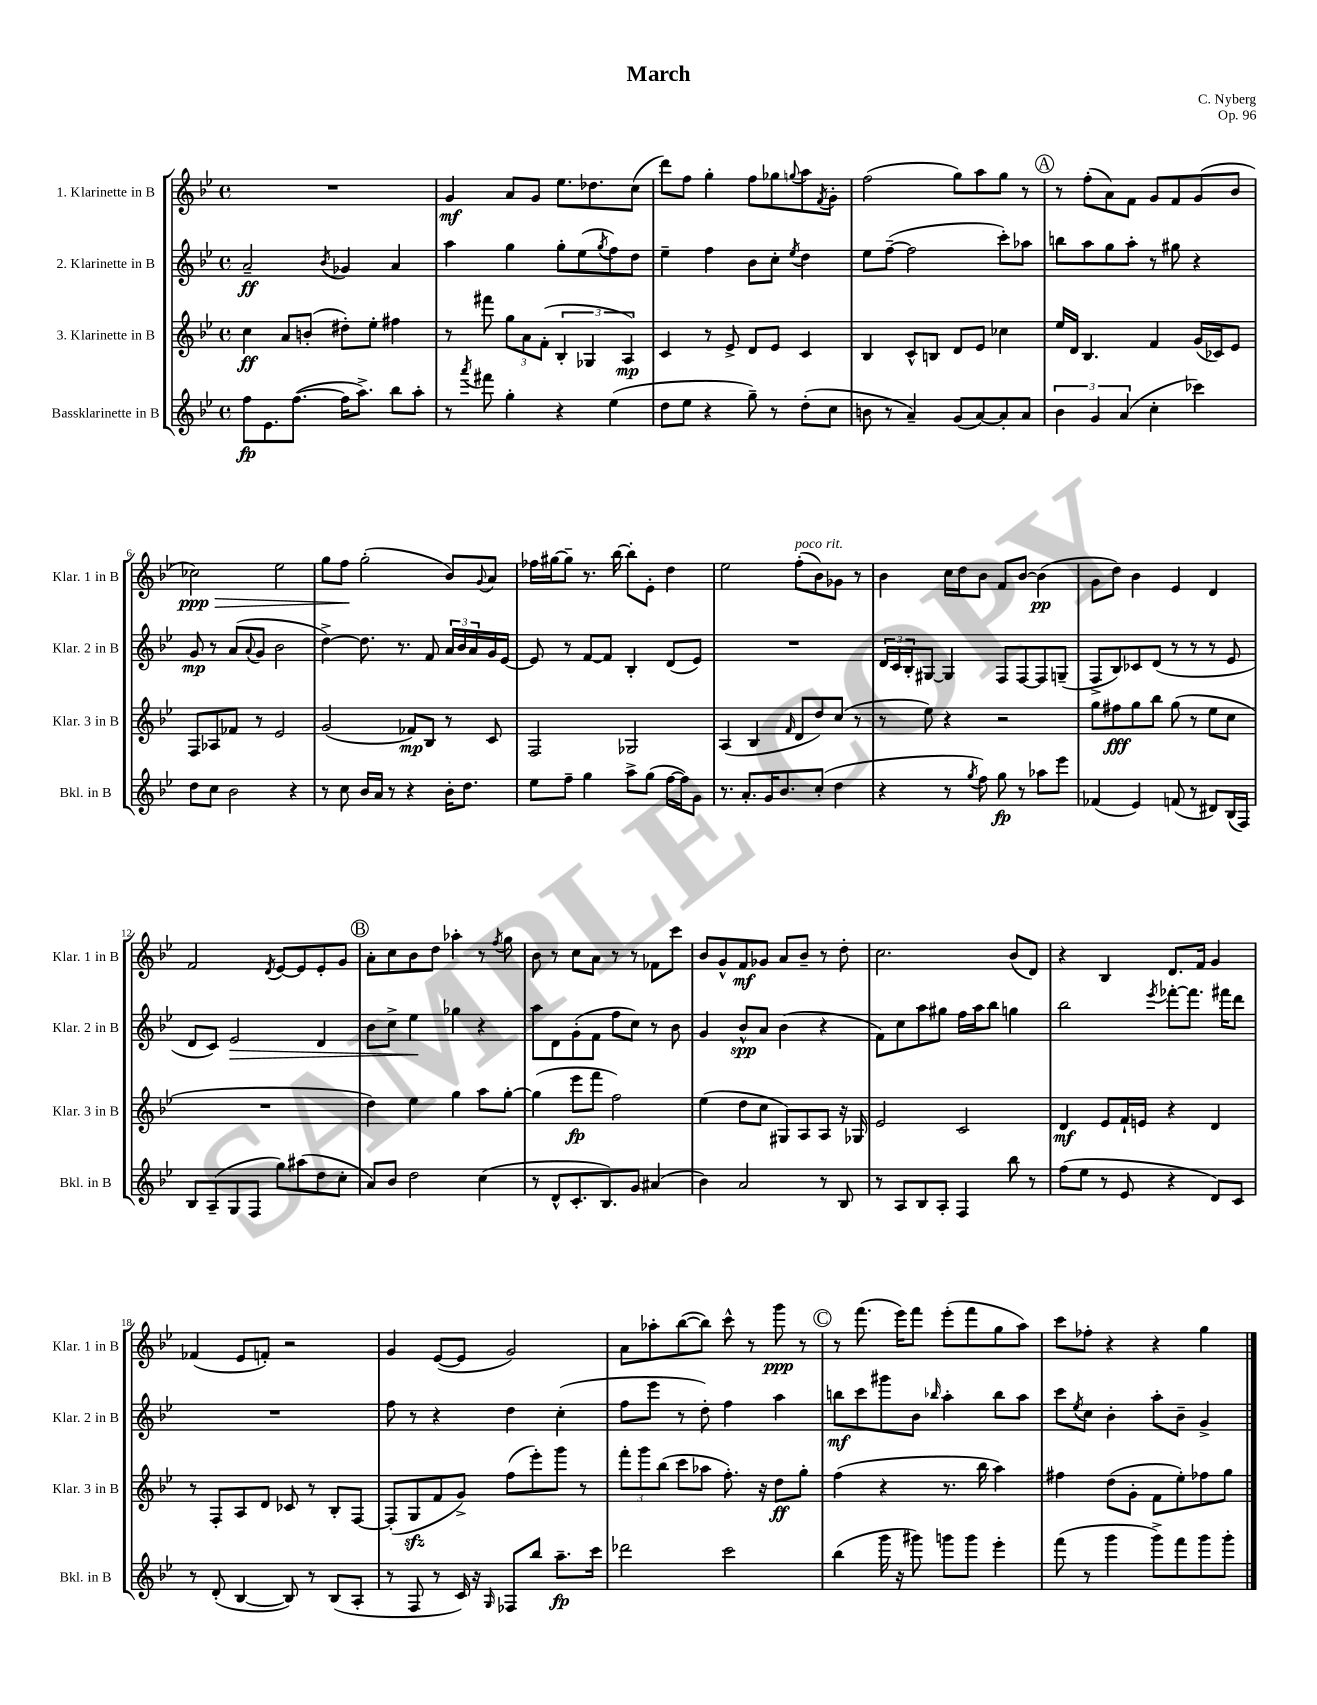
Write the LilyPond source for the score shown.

\header { title = "March" composer = "C. Nyberg" opus = "Op. 96" }
<<
\new StaffGroup <<
\new Staff = "s0" \with { instrumentName = "1. Klarinette in B" shortInstrumentName = "Klar. 1 in B" } {
    \clef treble \key bes \major \defaultTimeSignature \time 4/4
    R1 |
    g'4\mf a'8 g'8 ees''8. des''8. c''8( |
    d'''8) f''8 g''4-. f''8 ges''8 \appoggiatura { g''8 } a''8 \acciaccatura { f'8 } g'8-. |
    f''2( g''8) a''8 g''8 r8 |
    \mark \markup { \circle "A" } r8 f''8-.( a'8) f'8 g'8 f'8 g'8( bes'8 |
    ces''2\ppp\>) ees''2 |
    g''8 f''8\! g''2-.( bes'8) \appoggiatura { g'8 } a'8 |
    fes''16 gis''16~ gis''8-- r8. bes''16~ bes''8-. ees'8-. d''4 |
    ees''2 f''8-.^\markup { \italic "poco rit." }( bes'8) ges'8 r8 |
    bes'4 c''16 d''16 bes'8 f'8 bes'8~ bes'4\pp( |
    g'8 d''8) bes'4 ees'4 d'4 |
    f'2 \acciaccatura { d'8 } ees'8~ ees'8 ees'8-. g'8 |
    \mark \markup { \circle "B" } a'8-. c''8 bes'8 d''8 aes''4-. r8 \acciaccatura { f''8 } g''8 |
    bes'8 r8 c''8 a'8 r8 r8 fes'8 c'''8 |
    bes'8 g'8-^ f'8\mf ges'8 a'8 bes'8-- r8 d''8-. |
    c''2. bes'8( d'8) |
    r4 bes4 d'8. f'16 g'4 |
    fes'4( ees'8 f'8-.) r2 |
    g'4 ees'8~( ees'8 g'2) |
    a'8 aes''8-. bes''8~( bes''8) c'''8-^ r8 g'''8\ppp r8 |
    \mark \markup { \circle "C" } r8 f'''8.( ees'''16) f'''8 ees'''8-.( f'''8 g''8 a''8) |
    c'''8 fes''8-. r4 r4 g''4 \bar "|." |
}
\new Staff = "s1" \with { instrumentName = "2. Klarinette in B" shortInstrumentName = "Klar. 2 in B" } {
    \clef treble \key bes \major \defaultTimeSignature \time 4/4
    a'2--\ff \acciaccatura { bes'8 } ges'4 a'4 |
    a''4 g''4 g''8-. ees''8( \acciaccatura { g''8 } f''8) d''8 |
    ees''4-- f''4 bes'8 c''8-. \acciaccatura { ees''8 } d''4 |
    ees''8 f''8~--( f''2 c'''8-.) aes''8 |
    \mark \markup { \circle "A" } b''8 a''8 g''8 a''8-. r8 gis''8 r4 |
    g'8\mp r8 a'8( \appoggiatura { a'8 } g'8 bes'2 |
    d''4~->) d''8. r8. f'8 \tuplet 3/2 { a'16 bes'16 a'16 } g'16 ees'16~ |
    ees'8 r8 f'8~ f'8 bes4-. d'8( ees'8) |
    R1 |
    \tuplet 3/2 { d'16 c'16 bes16-. } gis8~ gis4 f8 f8~ f8 g8--( |
    f8-> bes8) ces'8 d'8( r8 r8 r8 ees'8 |
    d'8 c'8) ees'2\> d'4 |
    \mark \markup { \circle "B" } bes'8 c''8-> ees''4\! ges''4 r4 |
    a''8 d'8 g'8-.( f'8 f''8 c''8) r8 bes'8 |
    g'4 bes'8-^\spp a'8 bes'4( r4 |
    f'8) c''8 a''8 gis''8 f''16 a''16 bes''8 g''4 |
    bes''2 \acciaccatura { ees'''8 } fes'''8~-. fes'''8. fis'''16 d'''8 |
    R1 |
    f''8 r8 r4 d''4 c''4-.( |
    f''8 ees'''8 r8 d''8-.) f''4 a''4 |
    \mark \markup { \circle "C" } b''8\mf c'''8 gis'''8 bes'8 \grace { bes''16 } a''4-. bes''8 a''8 |
    c'''8 \acciaccatura { ees''8 } c''8 bes'4-. a''8-. bes'8-- g'4-> \bar "|." |
}
\new Staff = "s2" \with { instrumentName = "3. Klarinette in B" shortInstrumentName = "Klar. 3 in B" } {
    \clef treble \key bes \major \defaultTimeSignature \time 4/4
    c''4\ff a'8 b'8-.( dis''8-.) ees''8-. fis''4 |
    r8 fis'''8 \tuplet 3/2 { g''8 a'8 f'8-.( } \tuplet 3/2 { bes4-. ges4 a4\mp) } |
    c'4 r8 ees'8-> d'8 ees'8 c'4 |
    bes4 c'8-^ b8 d'8 ees'8 ces''4 |
    \mark \markup { \circle "A" } ees''16 d'16 bes4. f'4 g'16( ces'16) ees'8 |
    f8 aes8 fes'8 r8 ees'2 |
    g'2( fes'8\mp) bes8 r8 c'8 |
    f2 ges2 |
    a4( bes4 \grace { f'16 } d'8 d''8) c''8( r8 |
    r8 ees''8) r4 r2 |
    g''8 fis''8\fff g''8 bes''8 g''8( r8 ees''8 c''8 |
    R1 |
    \mark \markup { \circle "B" } d''4) ees''4 g''4 a''8 g''8~-. |
    g''4( ees'''8\fp f'''8 f''2) |
    ees''4( d''8 c''8 gis8) a8 a8 r16 ges16 |
    ees'2 c'2 |
    d'4\mf ees'8 f'16-! e'16 r4 d'4 |
    r8 f8-. a8 d'8 ces'8 r8 bes8-. f8~ |
    f8-.( g8\sfz f'8 g'8->) f''8( ees'''8-.) g'''8 r8 |
    \tuplet 3/2 { f'''8-. g'''8 bes''8( } c'''8 aes''8 f''8.-.) r16 d''8\ff g''8-. |
    \mark \markup { \circle "C" } f''4( r4 r8. bes''16 a''4) |
    fis''4 d''8( g'8-. f'8 ees''8-.) fes''8 g''8 \bar "|." |
}
\new Staff = "s3" \with { instrumentName = "Bassklarinette in B" shortInstrumentName = "Bkl. in B" } {
    \clef treble \key bes \major \defaultTimeSignature \time 4/4
    f''8\fp ees'8. f''8.~( f''16 a''8.->) bes''8 a''8-. |
    r8 \acciaccatura { a'''8 } fis'''8 g''4-. r4 ees''4( |
    d''8 ees''8 r4 g''8--) r8 d''8-.( c''8 |
    b'8 r8 a'4--) g'8( a'8~) a'8-. a'8 |
    \mark \markup { \circle "A" } \tuplet 3/2 { bes'4 g'4 a'4( } c''4-. ces'''4) |
    d''8 c''8 bes'2 r4 |
    r8 c''8 bes'16 a'16 r8 r4 bes'16-. d''8. |
    ees''8 f''8-- g''4 a''8-> g''8( f''16~ f''16) g'8 |
    r8. a'8.-. g'16 bes'8. c''8-.( d''4 |
    r4 r8 \acciaccatura { g''8 } f''8) g''8\fp r8 aes''8 ees'''8 |
    fes'4( ees'4) f'8( r8 dis'8) bes16( f16) |
    bes8 a8--( g8 f8 g''8) ais''8( d''8 c''8-. |
    \mark \markup { \circle "B" } a'8) bes'8 d''2 c''4( |
    r8 d'8-^ c'8.-. bes8.) g'8 ais'4( |
    bes'4) a'2 r8 bes8 |
    r8 a8 bes8 a8-. f4 bes''8 r8 |
    f''8( ees''8 r8 ees'8 r4 d'8) c'8 |
    r8 d'8-.( bes4~ bes8) r8 bes8( a8-. |
    r8 f8 r8 c'16) r16 \grace { g16 } fes8 bes''8 a''8.--\fp c'''16 |
    des'''2 c'''2 |
    \mark \markup { \circle "C" } bes''4( g'''16 r16 gis'''8) g'''8 g'''8 ees'''4-. |
    f'''8( r8 g'''4 g'''8->) f'''8 g'''8 g'''8-. \bar "|." |
}
>>
>>
